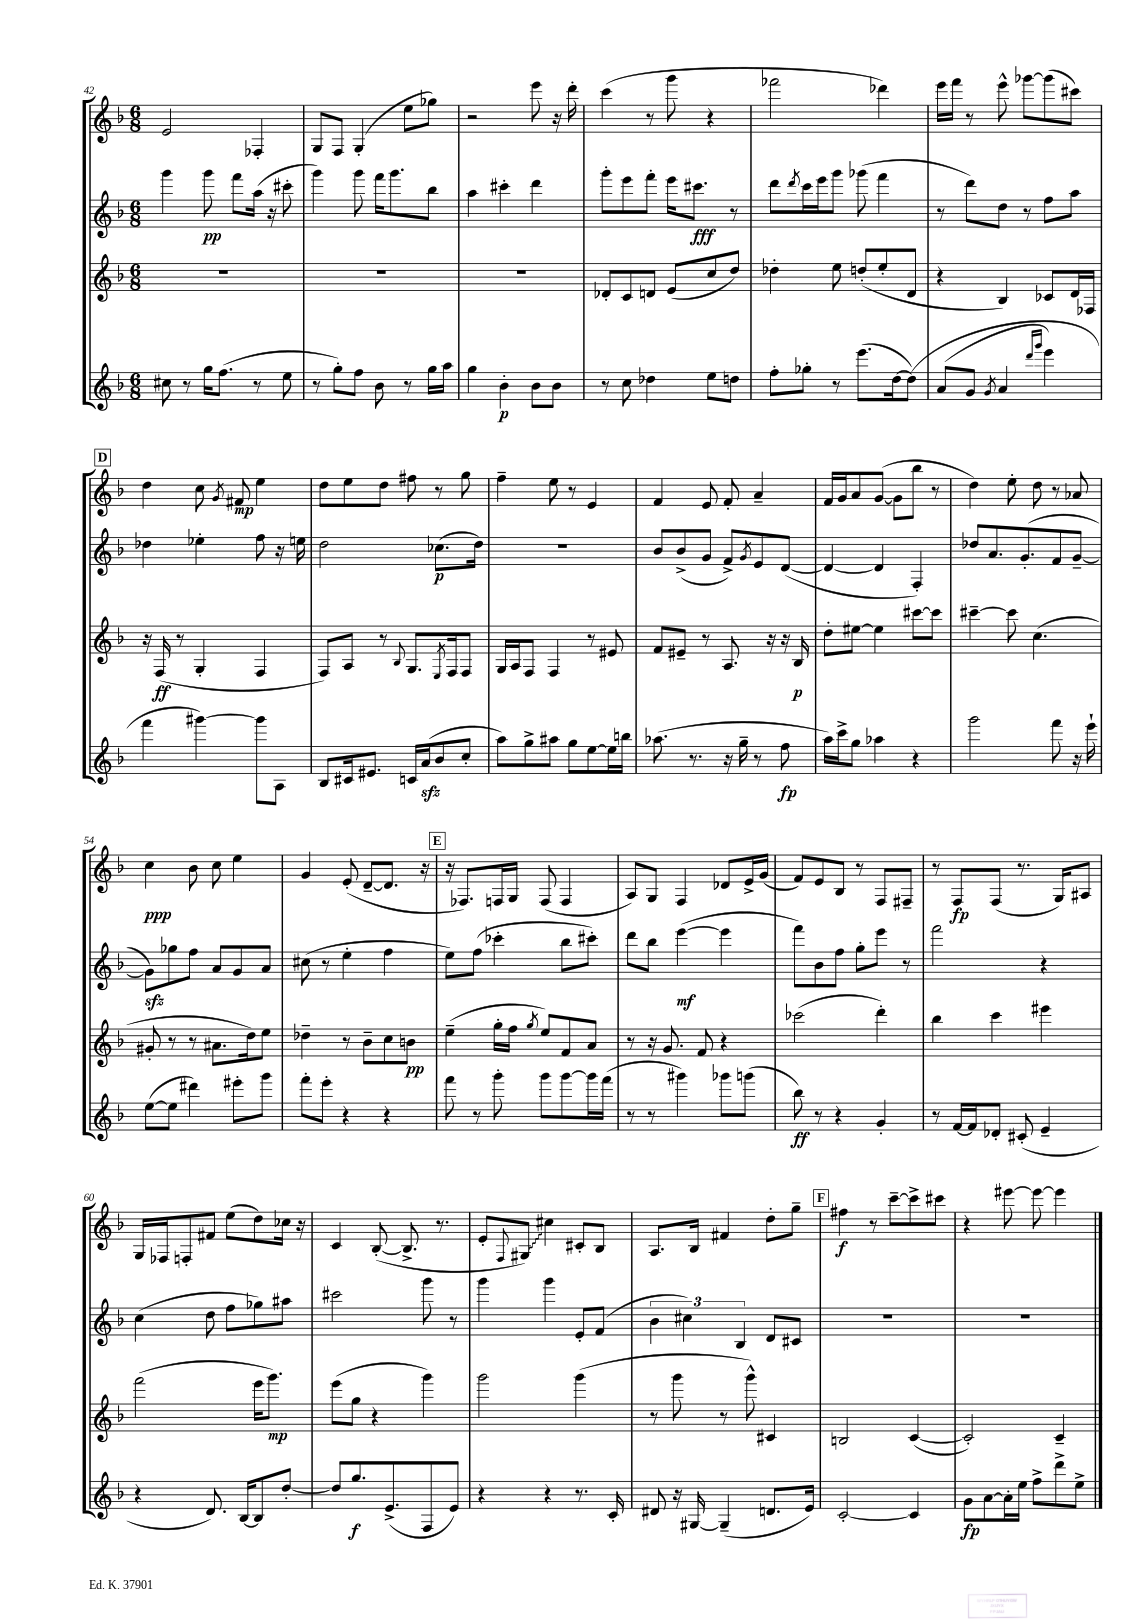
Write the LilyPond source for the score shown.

<<
\new StaffGroup <<
\new Staff = "s0" {
    \clef treble \key f \major \numericTimeSignature \time 6/8
    e'2 fes4-. |
    g8 f8 g4-.( e''8 ges''8) |
    r2 e'''8 r16 d'''16-. |
    c'''4( r8 g'''8 r4 |
    fes'''2 des'''4) |
    e'''16 f'''16 r8 e'''8-^ ges'''8~ ges'''8( cis'''8) |
    \mark \markup { \box "D" } d''4 c''8 \acciaccatura { g'8 } fis'8\mp e''4 |
    d''8 e''8 d''8 fis''8 r8 g''8 |
    f''4-- e''8 r8 e'4 |
    f'4 e'8 f'8-. a'4-- |
    f'16 g'16 a'8 g'8~( g'8 bes''8 r8 |
    d''4) e''8-. d''8 r8 aes'8 |
    c''4\ppp bes'8 c''8 e''4 |
    g'4 e'8-.( d'8~-- d'8. r16 |
    \mark \markup { \box "E" } r16 fes8.) f16 g16 f8( f4 |
    a8) g8 f4 des'8 e'16-> g'16( |
    f'8) e'8 bes8 r8 f8 fis8-- |
    r8 f8\fp f8( r8. g16) ais8 |
    g16 fes16 f8-. fis'8 e''8( d''8) ces''16 r16 |
    c'4 bes8~-.( bes8.-> r8. |
    e'8-. \appoggiatura { f8 } \once \override Glissando.style = #'zigzag gis8\glissando) cis''4 cis'8-. bes8 |
    a8. bes16 fis'4 d''8-. g''8-- |
    \mark \markup { \box "F" } fis''4\f r8 c'''8~-- c'''8-> cis'''8 |
    r4 eis'''8~ eis'''8~ eis'''4 \bar "|." |
}
\new Staff = "s1" {
    \clef treble \key f \major \numericTimeSignature \time 6/8
    g'''4 g'''8\pp f'''8 a''16( r16 cis'''8-. |
    g'''4) g'''8 f'''16 g'''8. bes''8 |
    a''4 cis'''4-. d'''4 |
    g'''8-. e'''8 f'''8-. e'''16 cis'''8.\fff r8 |
    d'''8 \acciaccatura { d'''8 } c'''16 e'''16 g'''8 ges'''8( f'''4 |
    r8 d'''8) d''8 r8 f''8 a''8 |
    \mark \markup { \box "D" } des''4 ees''4-. f''8 r16 e''16 |
    d''2 ces''8.\p( d''16) |
    R2. |
    bes'8 bes'8->( g'8 f'8->) \acciaccatura { g'8 } e'8 d'8~( |
    d'4~ d'4 f4-.) |
    des''8 a'8. g'8.-.( f'8 g'8~-- |
    g'8\sfz) ges''8 f''8 a'8 g'8 a'8 |
    cis''8( r8 e''4-. f''4 |
    \mark \markup { \box "E" } e''8) f''8( ces'''4-. bes''8 cis'''8-.) |
    d'''8 bes''8 e'''4~\mf( e'''4 |
    f'''8) bes'8 f''8 g''8-. e'''8 r8 |
    f'''2 r4 |
    c''4( d''8 f''8 ges''8) ais''8 |
    cis'''2 g'''8 r8 |
    g'''4 g'''4 e'8-. f'8( |
    \tuplet 3/2 { bes'4 cis''4) bes4 } d'8 cis'8 |
    \mark \markup { \box "F" } R2. |
    R2. \bar "|." |
}
\new Staff = "s2" {
    \clef treble \key f \major \numericTimeSignature \time 6/8
    R2. |
    R2. |
    R2. |
    des'8-. c'8 d'8 e'8( c''8 d''8) |
    des''4-. e''8 d''8-.( e''8-. d'8 |
    r4 bes4) ces'8 d'16 fes16 |
    \mark \markup { \box "D" } r16 f16\ff( r8 g4-. f4 |
    f8) a8 r8 \appoggiatura { bes8 } g8. \acciaccatura { e8 } f16 f8 |
    g16 a16 f8 f4 r8 eis'8 |
    f'8 eis'8-- r8 a8. r16 r16 bes16\p |
    d''8-. eis''8~ eis''4 cis'''8~ cis'''8 |
    cis'''4~-- cis'''8 c''4.( |
    gis'8-. r8 r8 ais'8. d''16) e''8 |
    des''4-- r8 bes'8-- c''8 b'8\pp |
    \mark \markup { \box "E" } e''4--( g''16-. f''16 \acciaccatura { g''8 } e''8) f'8 a'8 |
    r8 r16 g'8. f'8 r4 |
    ces'''2( d'''4-.) |
    bes''4 c'''4 eis'''4 |
    f'''2( e'''16 g'''8.\mp) |
    e'''8( g''8 r4 g'''4) |
    g'''2 g'''4( |
    r8 g'''8 r8 g'''8-^) cis'4 |
    \mark \markup { \box "F" } b2 c'4~( |
    c'2-.) c'4-- \bar "|." |
}
\new Staff = "s3" {
    \clef treble \key f \major \numericTimeSignature \time 6/8
    cis''8 r8 g''16 f''8.( r8 e''8 |
    r8 g''8-.) f''8 bes'8 r8 g''16 a''16 |
    g''4 bes'4-.\p bes'8 bes'8 |
    r8 c''8 des''4 e''8 d''8 |
    f''8-. ges''8-. r8 e'''8.( d''16~ d''8)\( |
    a'8( g'8 \acciaccatura { g'8 } a'4 \grace { d'''16 g'''16 } e'''4) |
    \mark \markup { \box "D" } f'''4 gis'''4~\) gis'''8 a8 |
    bes8 cis'16 eis'8. c'16 a'16\sfz( bes'8 c''8-. |
    a''8) g''8-> ais''8 g''8 e''8~ e''16 b''16 |
    aes''8.( r8. r16 g''16-- r8 f''8\fp |
    a''16) c'''16-> g''8 aes''4 r4 |
    g'''2 f'''8 r16 e'''16-! |
    e''8~( e''8 dis'''4) eis'''8-. g'''8 |
    f'''8-. e'''8-. r4 r4 |
    \mark \markup { \box "E" } f'''8 r8 g'''8-. g'''8 g'''8~ g'''16 f'''16( |
    r8 r8 gis'''4) ges'''8 g'''8( |
    bes''8\ff) r8 r4 g'4-. |
    r8 f'16~ f'16 des'8-. cis'8-.( e'4-- |
    r4 d'8.) bes16~ bes8 d''8~-. |
    d''8 g''8.\f e'8.->( f8 e'8) |
    r4 r4 r8. c'16-. |
    dis'8 r16 gis16~ gis4--( d'8. e'16) |
    \mark \markup { \box "F" } c'2~-. c'4 |
    g'8\fp a'8~ a'16-. e''16 f''8-> d'''8-> e''8-> \bar "|." |
}
>>
>>
\layout { \context { \Score currentBarNumber = #42 } }
